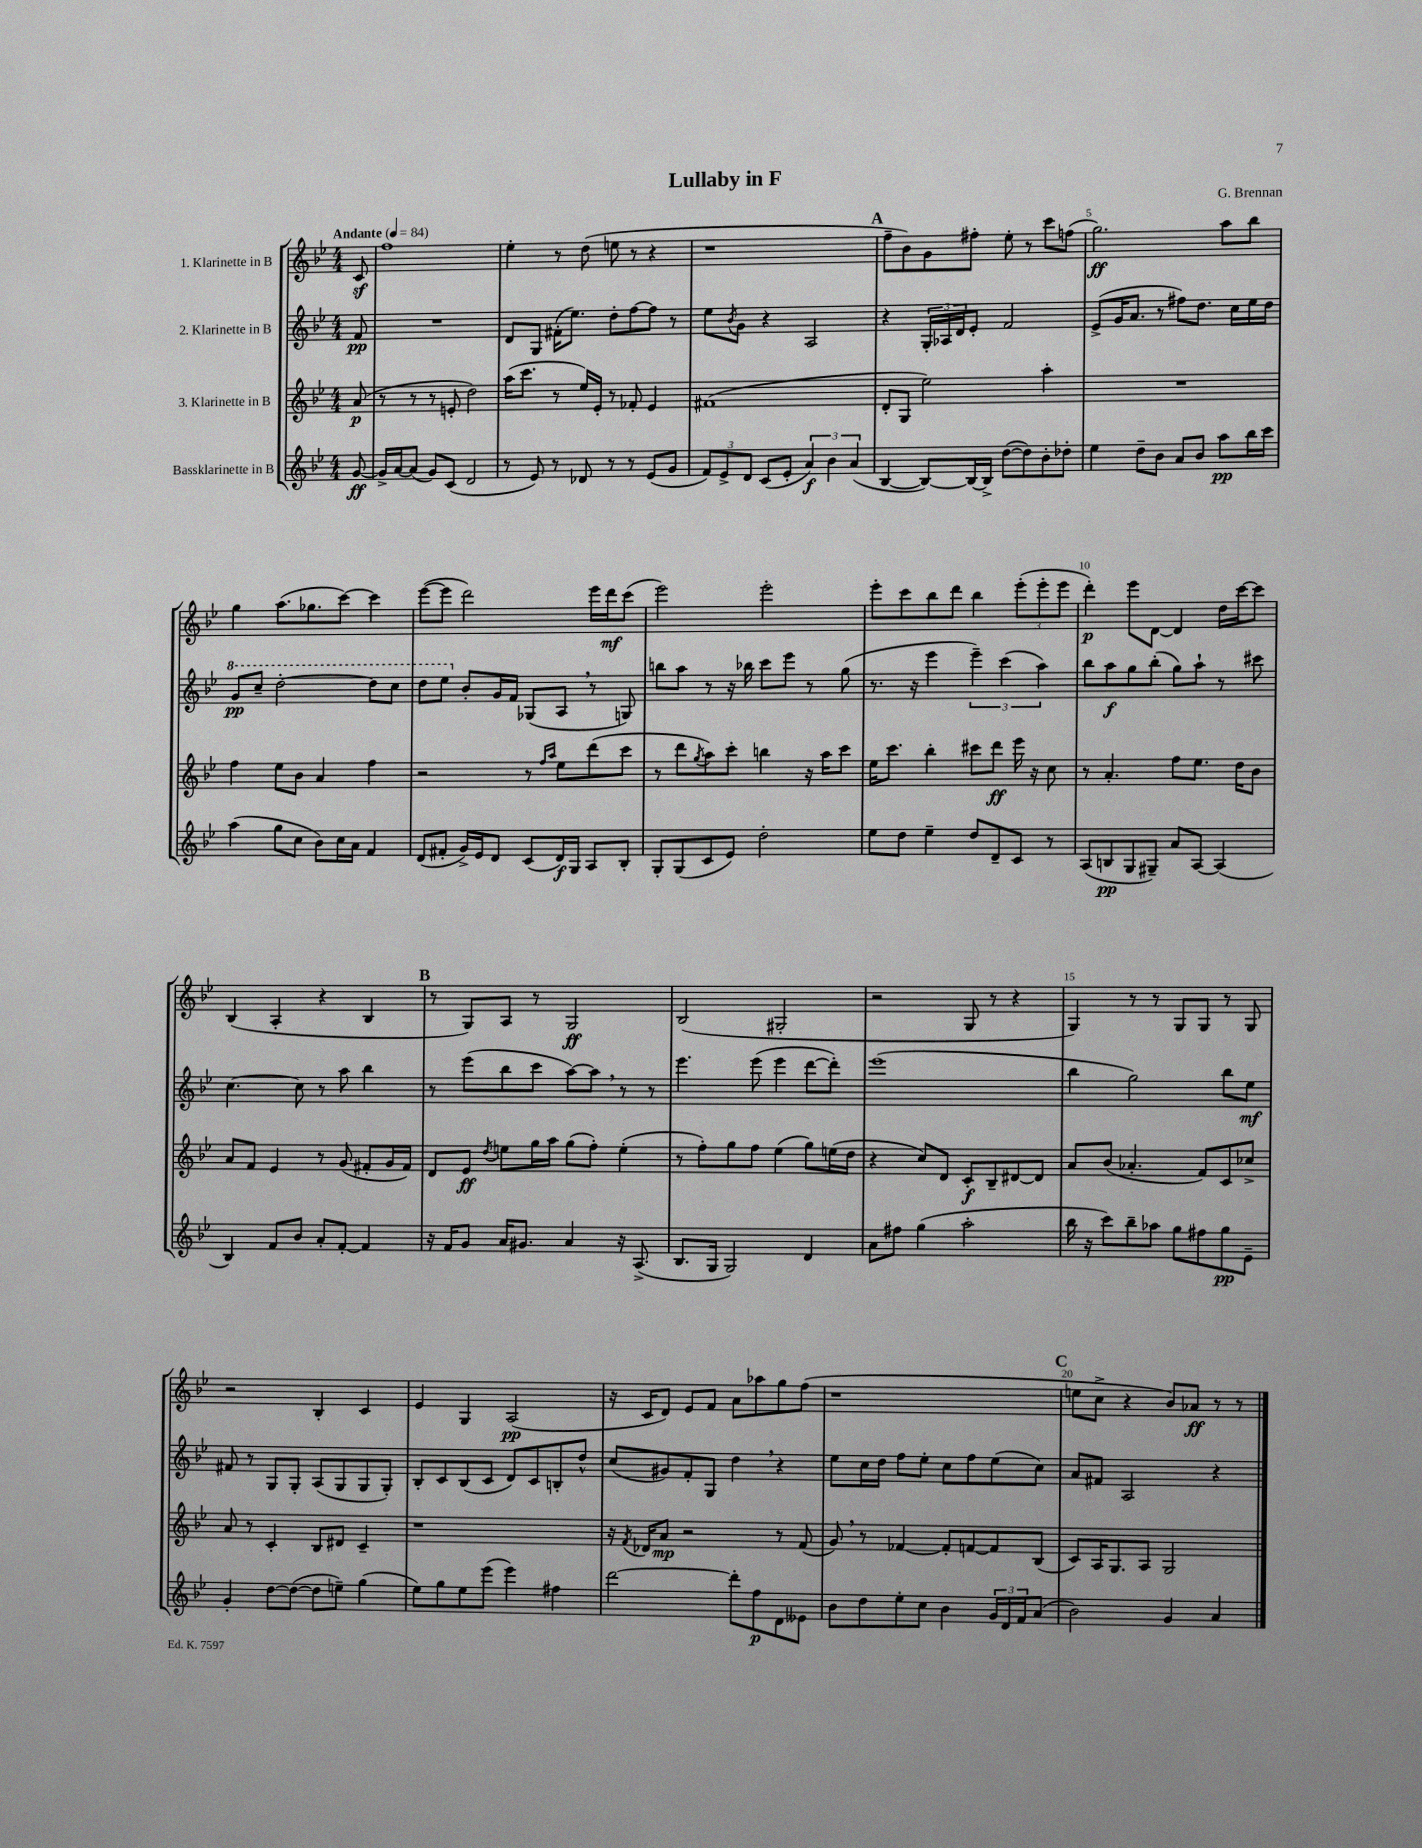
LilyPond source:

\header { title = "Lullaby in F" composer = "G. Brennan" }
<<
\new StaffGroup <<
\new Staff = "s0" \with { instrumentName = "1. Klarinette in B" } {
    \clef treble \key bes \major \numericTimeSignature \time 4/4 \partial 8 \tempo "Andante" 4 = 84
    c'8\sf |
    f''1 |
    ees''4-. r8 d''8( e''8 r8 r4 |
    r1 |
    \mark \markup { \bold "A" } f''8-- bes'8) g'8 fis''8-. ees''8-. r8 c'''8 f''8( |
    g''2.\ff) a''8 bes''8 |
    g''4 a''8.( ges''8. c'''8~) c'''4 |
    ees'''8~( ees'''8 d'''2) ees'''16 d'''16\mf c'''8( |
    ees'''2) ees'''2-. |
    ees'''8-. c'''8 bes''8 d'''8 bes''4 \tuplet 3/2 { ees'''8-.( ees'''8-. ees'''8 } |
    d'''4-.\p) ees'''8 d'8~ d'4 d''16 c'''16~ c'''8 |
    bes4( a4-. r4 bes4 |
    \mark \markup { \bold "B" } r8 g8) a8 r8 g2\ff |
    bes2( gis2-. |
    r2 g8 r8 r4 |
    g4) r8 r8 g8 g8 r8 g8 |
    r2 bes4-. c'4 |
    ees'4 g4 a2\pp( |
    r16 c'16 d'8) ees'8 f'8 a'8 aes''8 g''8 f''8( |
    r1 |
    \mark \markup { \bold "C" } e''8 c''8-> r4 bes'8) aes'8\ff r8 r8 \bar "|." |
}
\new Staff = "s1" \with { instrumentName = "2. Klarinette in B" } {
    \clef treble \key bes \major \numericTimeSignature \time 4/4 \partial 8
    f'8\pp |
    R1 |
    d'8 g8 fis'16-.( ees''8.) d''8-. f''8~ f''8 r8 |
    ees''8 \acciaccatura { bes'8 } g'8 r4 a2 |
    \mark \markup { \bold "A" } r4 \tuplet 3/2 { g16-. aes16 d'16 } ees'8-. f'2 |
    ees'8->( g'16 a'8. r8 fis''8) d''8. c''16 ees''16 d''16 |
    \ottava #1 g''8\pp c'''8-- d'''2~-. d'''8 c'''8 |
    d'''8 ees'''8 \ottava #0 bes'8-. g'16 f'16 ges8( a8 \breathe r8 g8) |
    b''8 a''8 r8 r16 bes''16 c'''8 ees'''8 r8 g''8( |
    r8. r16 ees'''4 \tuplet 3/2 { ees'''4--) c'''4( a''4) } |
    bes''8 a''8\f g''8 bes''8-.( g''8) a''8-! r8 cis'''8 |
    c''4.~ c''8 r8 a''8 bes''4 |
    \mark \markup { \bold "B" } r8 ees'''8( bes''8 c'''8 a''8~) a''8 \breathe r8 r8 |
    ees'''4. ees'''8( ees'''4 d'''8~ d'''8-.) |
    ees'''1( |
    bes''4 g''2) bes''8 ees''8\mf |
    fis'8 r8 g8 g8-. a8( g8 g8 g8-.) |
    bes8-. c'8 bes8( c'8 d'8) c'8 b8-. d''8-^ |
    c''8( gis'8) f'8-. g8 d''4 \breathe r4 |
    ees''8 c''16 d''16 f''8 ees''8-. c''8 f''8 ees''8( c''8) |
    \mark \markup { \bold "C" } a'8 fis'8 a2 r4 \bar "|." |
}
\new Staff = "s2" \with { instrumentName = "3. Klarinette in B" } {
    \clef treble \key bes \major \numericTimeSignature \time 4/4 \partial 8
    a'8\p( |
    r8 r8 r8 e'8-. d''2) |
    a''16( c'''8. r8 ees''16) ees'16-. r8 fes'8-. ees'4 |
    fis'1( |
    \mark \markup { \bold "A" } d'8-. g8 ees''2) a''4-. |
    R1 |
    f''4 ees''8 bes'8 a'4 f''4 |
    r2 r8 \grace { f''16 a''16 } ees''8 d'''8( c'''8 |
    r8 d'''8 \acciaccatura { g''8 } a''8) c'''8-. b''4 r16 a''16 c'''8 |
    ees''16 c'''8. bes''4-. cis'''8 d'''8\ff ees'''16 r16 c''8 |
    r8 a'4.-. f''8 ees''8. d''16 bes'8 |
    a'8 f'8 ees'4 r8 g'8( fis'8-. g'16 fis'16) |
    \mark \markup { \bold "B" } d'8 ees'8\ff \acciaccatura { d''8 } e''8 g''16 a''16 g''8( f''8-.) e''4-.( |
    r8 f''8-.) g''8 f''8 ees''4( g''8) e''16( d''16 |
    r4 c''8) d'8 c'8-.\f bes8-- dis'8~ dis'8 |
    a'8 bes'8( aes'4.-. f'8) c'8 ces''8-> |
    a'8 r8 c'4-. bes8 dis'8 c'4-- |
    r1 |
    r16 \acciaccatura { f'8 } des'16 a'8\mp r2 r8 f'8( |
    g'8) \breathe r8 fes'4~ fes'8-. f'8~ f'8 bes8( |
    \mark \markup { \bold "C" } c'8) a16 g8. a8 g2 \bar "|." |
}
\new Staff = "s3" \with { instrumentName = "Bassklarinette in B" } {
    \clef treble \key bes \major \numericTimeSignature \time 4/4 \partial 8
    g'8~\ff |
    g'16-> a'16~ a'8( g'8) c'8( d'2 |
    r8 ees'8) r8 des'8 r8 r8 ees'8( g'8 |
    \tuplet 3/2 { f'8) ees'8-> d'8 } c'8( ees'8-. \tuplet 3/2 { a'4\f) bes'4 a'4( } |
    \mark \markup { \bold "A" } bes4~ bes8~) bes16~ bes16-> d''8~( d''8) bes'8-. des''8-. |
    ees''4 d''8-- bes'8 a'8 bes'8 a''8\pp bes''16 c'''16 |
    a''4( g''8 c''8 bes'8) c''16 a'16 f'4 |
    d'8( fis'8-. g'16->) ees'16 d'8 c'8( d'16\f) g16 a8 bes8-. |
    g8-. g8( c'8 ees'8) d''2-. |
    ees''8 d''8 ees''4-- d''8 d'8-- c'8 r8 |
    a8( b8\pp g8 gis8--) a'8 a8~ a4( |
    bes4) f'8 bes'8 a'8-. f'8~-. f'4 |
    \mark \markup { \bold "B" } r16 f'16 g'8 a'16 gis'8. a'4 r16 a8.->( |
    bes8. g16 g2) d'4 |
    a'8 fis''8 g''4( a''2-. |
    bes''16 r16 c'''8) bes''8-- aes''8 g''8 fis''8 g''8\pp ees'8-- |
    g'4-. d''8~ d''8~( d''8 e''8--) g''4( |
    ees''8) g''8 ees''8 ees'''8( ees'''4) fis''4 |
    d'''2~ d'''8-. f''8\p d'8 eeses'8 |
    bes'8 d''8 ees''8-. c''8 bes'4 \tuplet 3/2 { g'16 d'16 f'16 } a'8( |
    \mark \markup { \bold "C" } bes'2) g'4 a'4 \bar "|." |
}
>>
>>
\layout { \context { \Score \override BarNumber.break-visibility = ##(#f #t #t) barNumberVisibility = #(every-nth-bar-number-visible 5) } }
